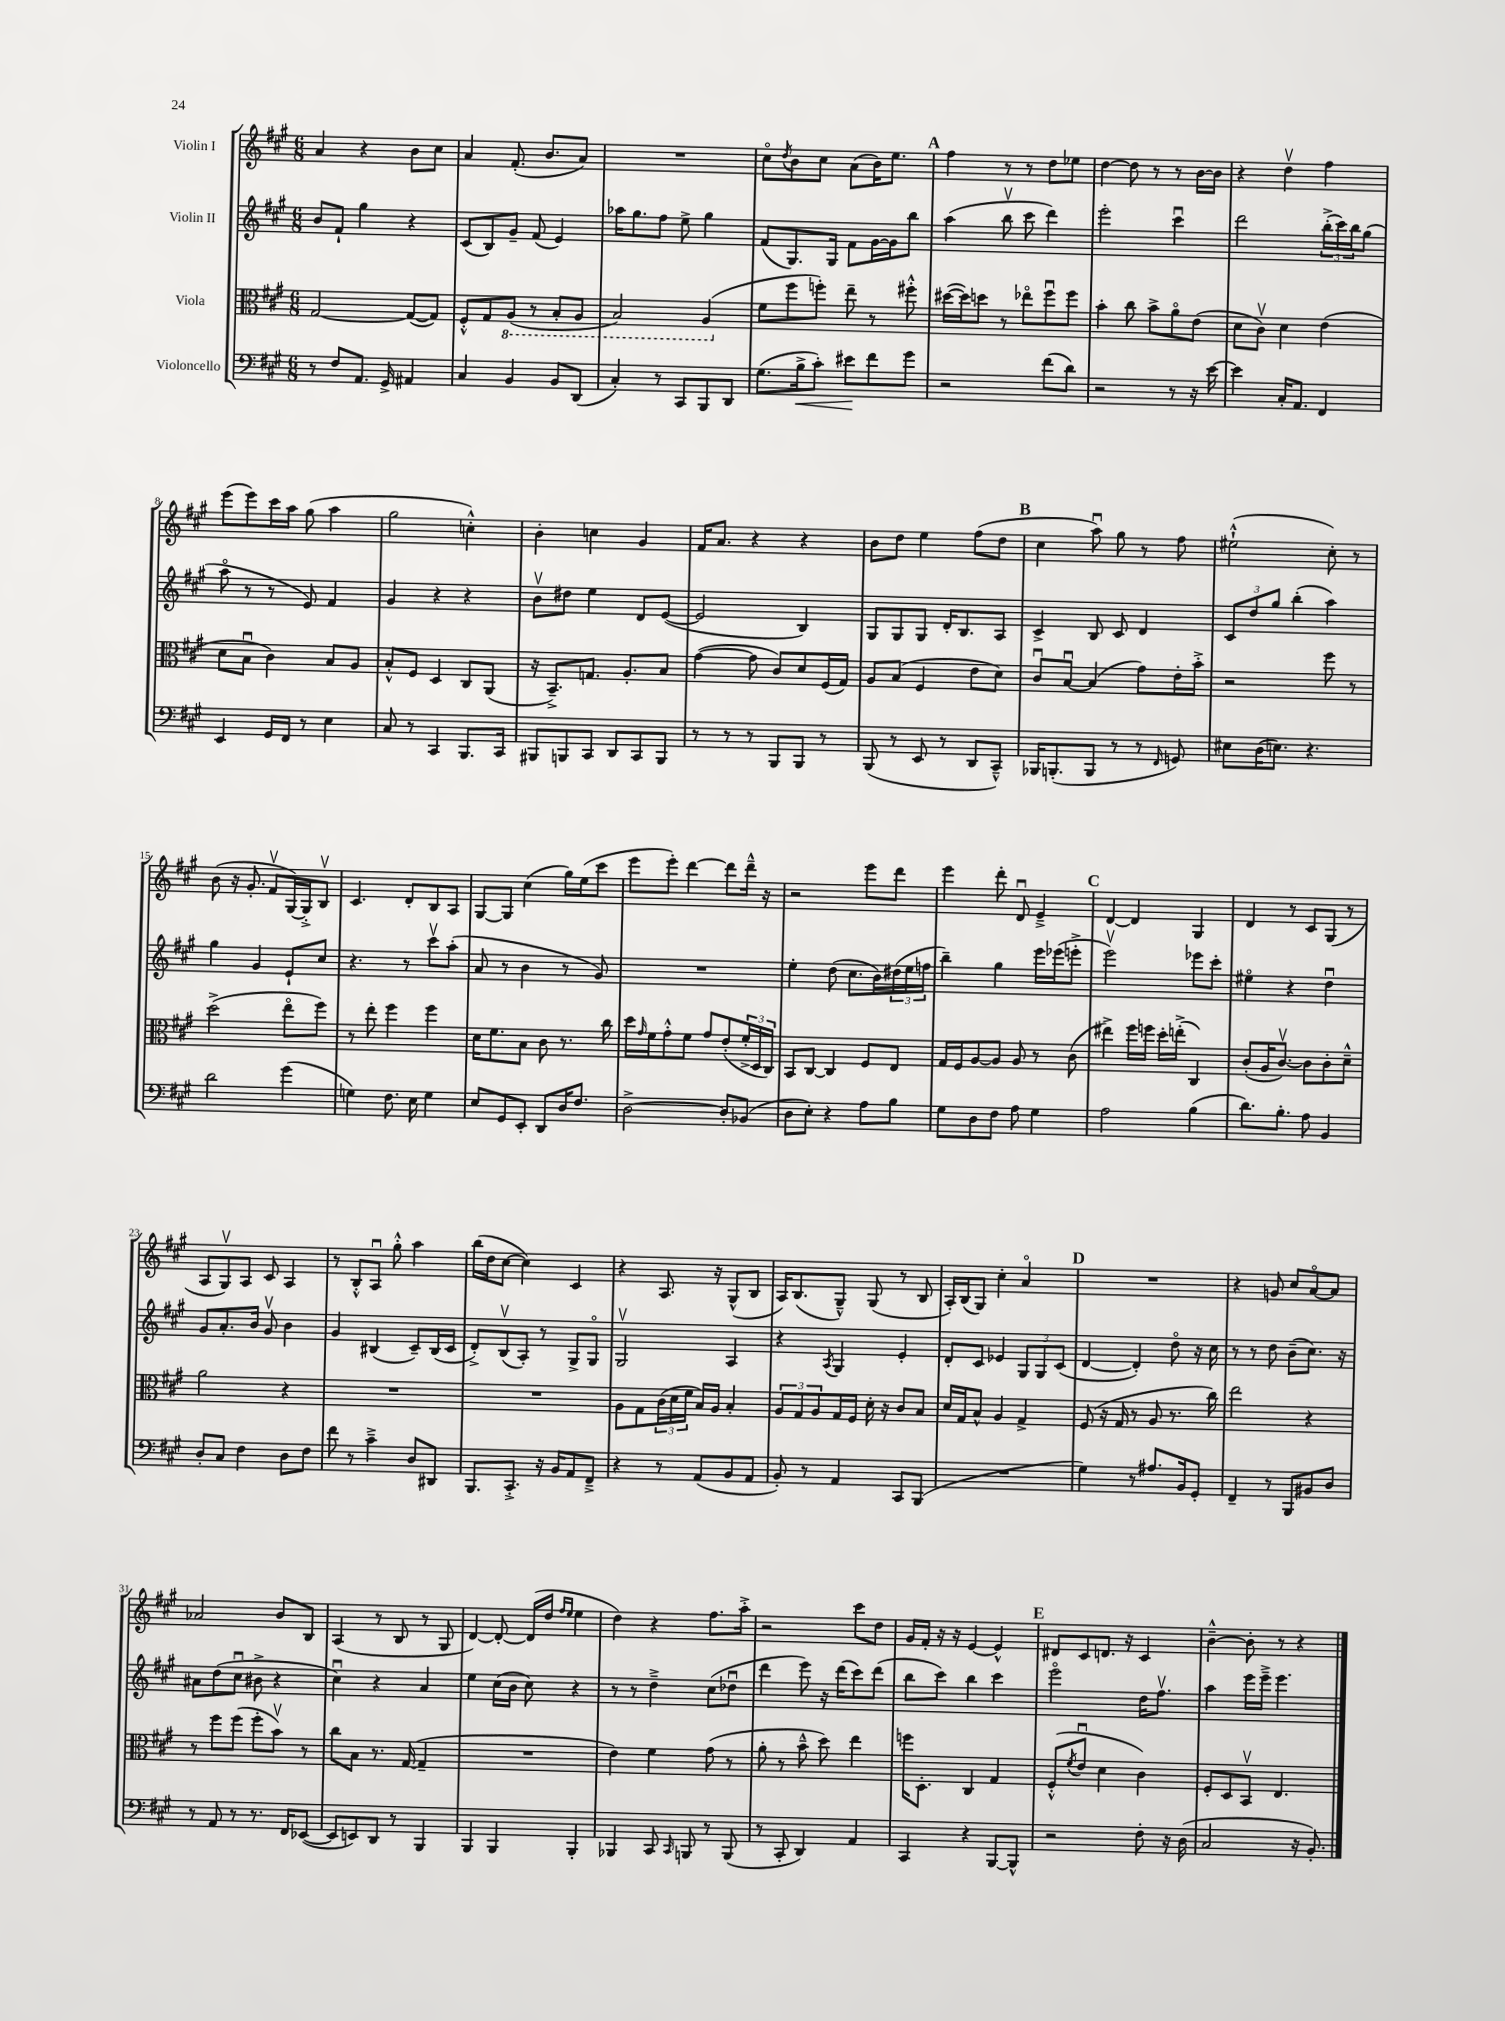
<<
\new StaffGroup <<
\new Staff = "s0" \with { instrumentName = "Violin I" } {
    \clef treble \key a \major \numericTimeSignature \time 6/8
    a'4 r4 b'8 cis''8 |
    a'4 fis'8.-.( b'8. a'8) |
    R2. |
    cis''8\flageolet \acciaccatura { d''8 } b'8 cis''8 a'8( b'16) e''8. |
    \mark \markup { \bold "A" } fis''4 r8 r8 d''8 ees''8 |
    d''4~ d''8 r8 r8 b'16~ b'16 |
    r4 d''4\upbow fis''4 |
    e'''8( e'''8) cis'''16 a''16 gis''8( a''4 |
    gis''2 c''4-.-^) |
    b'4-. c''4 gis'4 |
    fis'16 a'8. r4 r4 |
    b'8 d''8 e''4 fis''8( d''8 |
    \mark \markup { \bold "B" } cis''4 a''8\downbow) gis''8 r8 fis''8 |
    eis''2-!-^( cis''8-.) r8 |
    b'8( r16 gis'8.-. fis'8\upbow gis16~) gis16-.-> b8\upbow |
    cis'4. d'8-. b8 a8 |
    gis8~ gis8 cis''4( gis''16) e''16( cis'''8 |
    e'''8 e'''8-.) d'''4~ d'''8 d'''16---^ r16 |
    r2 e'''8 d'''8 |
    e'''4 d'''8-. d'8\downbow e'4---> |
    \mark \markup { \bold "C" } d'4~ d'4 gis4 |
    d'4 r8 cis'8 gis8( r8 |
    a8 gis8\upbow) a8 cis'8 a4 |
    r8 b8-.-^ a8\downbow gis''8-.-^ a''4 |
    b''16( d''16 cis''8~ cis''4) cis'4 |
    r4 a8. r16 gis8-^( b8 |
    a16) b8.( gis8---^) gis8( r8 b8 |
    a16-.) b16( gis8) cis''4-. a'4\flageolet |
    \mark \markup { \bold "D" } R2. |
    r4 g'8 cis''8 a'8~\flageolet a'8 |
    aes'2 b'8 b8 |
    a4( r8 b8 r8 gis8 |
    d'4~) d'8~-. d'16( d''16 \grace { fis''16 e''16 } e''4 |
    d''4) r4 fis''8. a''16-.-> |
    r2 cis'''8 d''8 |
    gis'16 fis'16-. r16 r16 e'4~ e'4-^ |
    \mark \markup { \bold "E" } dis'8 cis'8 d'8. r16 cis'4 |
    b'4~---^ b'8-. r8 r4 \bar "|." |
}
\new Staff = "s1" \with { instrumentName = "Violin II" } {
    \clef treble \key a \major \numericTimeSignature \time 6/8
    b'8 fis'8-! gis''4 r4 |
    cis'8( b8) gis'8-- fis'8( e'4) |
    aes''16 gis''8. fis''8 e''8-> gis''4 |
    fis'8( gis8.) gis16 fis'8 gis'16~ gis'16 b''8 |
    \mark \markup { \bold "A" } a''4( b''8\upbow cis'''8 d'''4) |
    e'''2-. cis'''4\downbow |
    d'''2 \tuplet 3/2 { b''16-.->( cis'''16) b''16 } gis''8( |
    a''8\flageolet r8 r8 e'8) fis'4 |
    gis'4 r4 r4 |
    b'8\upbow dis''8 e''4 d'8 e'8~( |
    e'2 b4) |
    gis8 gis8 gis8 d'16-. b8. a8 |
    \mark \markup { \bold "B" } cis'4-> b8 cis'8 d'4 |
    \tuplet 3/2 { cis'8 d''8 gis''8 } b''4-.( a''4) |
    gis''4 gis'4 e'8-! cis''8 |
    r4. r8 cis'''8\upbow a''8-.( |
    a'8 r8 b'4 r8 gis'8) |
    R2. |
    e''4-. d''8( cis''8. b'16) \tuplet 3/2 { dis''16( e''16 f''16 } |
    b''4--) gis''4 e'''16 ees'''16( e'''8-.-> |
    \mark \markup { \bold "C" } e'''2\upbow) ees'''8 cis'''8-. |
    eis''4\flageolet r4 d''4\downbow |
    gis'8 a'8.-. b'16 gis'8\upbow b'4 |
    gis'4 bis4( cis'8--) bis16( cis'16 |
    d'8-.->) b8\upbow( a8-.) r8 gis8-> gis8\flageolet |
    gis2\upbow a4 |
    r4 \acciaccatura { a8 } gis4 e'4-. |
    d'8-. cis'8 ees'4 \tuplet 3/2 { gis8 gis8 cis'8( } |
    \mark \markup { \bold "D" } d'4~ d'4-.) d''8\flageolet r16 cis''16 |
    r8 r8 d''8 b'8--( cis''8.) r16 |
    ais'8 d''8( cis''8\downbow bis'8-> r4 |
    cis''4\downbow) r4 a'4 |
    e''4 cis''16( b'16 cis''8) r4 |
    r8 r8 d''4---> cis''8( des''8\downbow |
    d'''4 e'''8) r16 d'''16( cis'''8) d'''8( |
    b''8 cis'''8) b''4 cis'''4 |
    \mark \markup { \bold "E" } e'''2\flageolet d''16 fis''8.\upbow |
    a''4 e'''16 e'''16---> e'''4. \bar "|." |
}
\new Staff = "s2" \with { instrumentName = "Viola" } {
    \clef alto \key a \major \numericTimeSignature \time 6/8
    gis2~ gis8~( gis8) |
    fis8-.-^ gis8 \ottava #-1 a,8( r8 b,8-. a,8 |
    b,2) a,4( \ottava #0 |
    fis'8 fis''8 f''8-.) e''8-- r8 fis''8-.-^ |
    \mark \markup { \bold "A" } dis''16~( dis''16) d''8 r8 ees''8\flageolet fis''8\downbow fis''8 |
    b'4-. cis''8 b'8-> a'8\flageolet e'8( |
    d'8 cis'8\upbow) d'4 e'4( |
    d'8 b8\downbow cis'4) b8 a8 |
    b8-.-^ fis8 d4 cis8 a,8( |
    r16 b,8.--->) g8. a8.-. b8 |
    gis'4~( gis'8 cis'8) d'8 fis16( gis16) |
    a8 b8( fis4 e'8 d'8) |
    \mark \markup { \bold "B" } cis'8\downbow b8~\downbow b4( gis'8) e'16-. b'16-.-> |
    r2 fis''8 r8 |
    d''2->( e''8\flageolet fis''8) |
    r8 e''8-. fis''4 fis''4 |
    d'16 fis'8. b8 cis'8 r8. cis''16 |
    d''16 \grace { gis'16 } fis'16 gis'8-.-^ fis'8 gis'8 e'8-.( \tuplet 3/2 { fis'16-.-> d16 cis16) } |
    b,8 cis8~ cis4 fis8 e8 |
    gis16 fis16 a8~ a8 a8 r8 cis'8( |
    \mark \markup { \bold "C" } eis''4->) fis''16 f''16 d''16-. e''16-.->( cis4) |
    cis'8-.( a16 cis'8.~\upbow) cis'8 cis'8-. d'8---^ |
    a'2 r4 |
    R2. |
    R2. |
    a8 gis8 \tuplet 3/2 { cis'16( d'16 fis'16 } b16) a16 b4-. |
    \tuplet 3/2 { a8 gis8 a8 } gis16 fis16 d'16-. r16 cis'8 b8 |
    d'16 gis16 b8-^ a4 gis4-> |
    \mark \markup { \bold "D" } fis8( r16 gis16 r8 a8 r8. cis''16) |
    e''2 r4 |
    r8 fis''8 fis''8( fis''8-. b'8\upbow) r8 |
    cis''8 b8 r8. gis16~( gis4-- |
    R2. |
    e'4) fis'4 gis'8( r8 |
    a'8-. r8 b'8---^ d''8) e''4 |
    f''16 d8.-. cis4 gis4 |
    \mark \markup { \bold "E" } fis8-.-^( \acciaccatura { fis'8 } e'8\downbow d'4 cis'4) |
    fis8-. d8 b,8\upbow e4. \bar "|." |
}
\new Staff = "s3" \with { instrumentName = "Violoncello" } {
    \clef bass \key a \major \numericTimeSignature \time 6/8
    r8 fis8 a,8. gis,16-> ais,4 |
    cis4 b,4 b,8 d,8( |
    cis4-.) r8 cis,8 b,,8 d,8 |
    gis8.( b16->\< cis'8-.) eis'8\! fis'8 gis'8 |
    \mark \markup { \bold "A" } r2 fis'8( d'8) |
    r2 r8 r16 e'16~ |
    e'4 cis16-. a,8. fis,4 |
    e,4 gis,16 fis,16 r8 e4 |
    cis8 r8 cis,4 b,,8. cis,16 |
    bis,,8 b,,8 cis,8 d,8 cis,8 b,,8 |
    r8 r8 r8 b,,8 b,,8 r8 |
    b,,8( r8 e,8 r8 d,8 cis,8---^) |
    \mark \markup { \bold "B" } bes,,16 b,,8.-.( b,,8 r8 r8 \grace { fis,16 } g,8) |
    eis8 d16( e8.) r4. |
    d'2 gis'4( |
    g4) fis8. e16 g4 |
    e8 gis,8 e,8-. d,8 d16 fis8. |
    d2~-> d8-. bes,8( |
    d8 e8-.) r4 a8 b8 |
    gis8 d8 fis8 a8 gis4 |
    \mark \markup { \bold "C" } a2 b4( |
    d'8.) b8.-. a8 b,4 |
    d8-. cis8 fis4 d8 fis8 |
    fis'8 r8 cis'4---> d8 dis,8 |
    b,,8. cis,8.-.-> r16 b,16 a,8 fis,8---> |
    r4 r8 a,8( b,8 a,8 |
    b,8-.) r8 a,4 cis,8 b,,8( |
    R2. |
    \mark \markup { \bold "D" } gis4) r8 ais8. b,16 gis,8-. |
    fis,4-- r8 b,,8 bis,8 d8 |
    r8 a,8 r8 r8. fis,16 ees,8~( |
    ees,8 e,8) d,8 r8 b,,4 |
    b,,4 b,,4 b,,4-. |
    bes,,4 cis,8 \grace { cis,16 } b,,8 r8 b,,8( |
    r8 cis,8-. d,4) a,4 |
    cis,4 r4 b,,8~ b,,8-^ |
    \mark \markup { \bold "E" } r2 fis8-. r16 d16( |
    cis2 r16 b,8.-.) \bar "|." |
}
>>
>>
